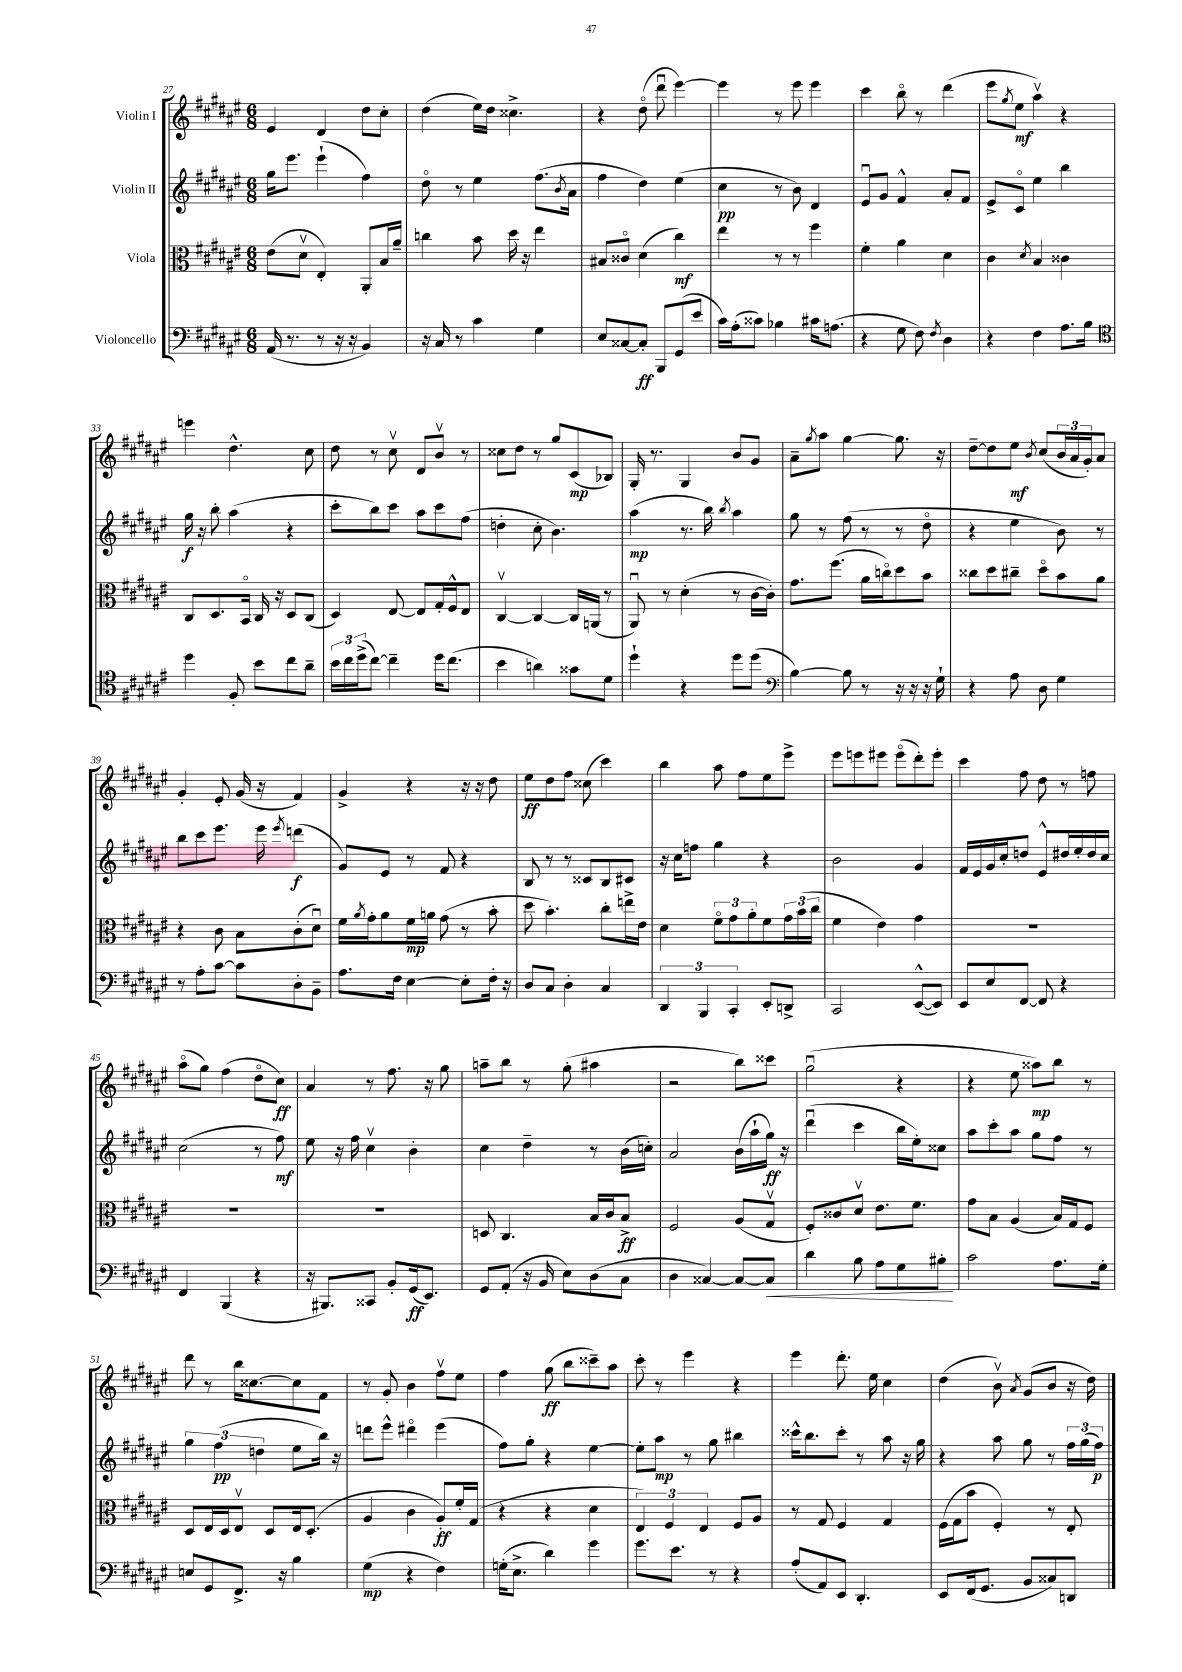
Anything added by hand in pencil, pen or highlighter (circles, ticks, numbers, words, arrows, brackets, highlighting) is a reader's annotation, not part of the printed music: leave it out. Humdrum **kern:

**kern	**kern	**kern	**kern
*staff4	*staff3	*staff2	*staff1
*clefF4	*clefC3	*clefG2	*clefG2
*k[f#c#g#d#a#e#]	*k[f#c#g#d#a#e#]	*k[f#c#g#d#a#e#]	*k[f#c#g#d#a#e#]
*M6/8	*M6/8	*M6/8	*M6/8
(16AA#	(8e#	16gg#	4e#
8.r	.	8.eee#	.
.	8d#v	.	.
8r	4E#')	(4eee#`	4d#
16r	.	.	.
16r	.	.	.
4BB)	8AA#'	4ff#)	8dd#
.	16B	.	8cc#'
.	16a#~	.	.
=	=	=	=
16r	4cc	8dd#o	(4dd#
16C#	.	.	.
8r	.	8r	.
4c#	8b	4ee#	16ee#)
.	.	.	16dd#
.	16dd#	.	4.cc##^
.	16r	.	.
4G#	4ee#	(8.ff#	.
.	.	8qb	.
.	.	16a#	.
=	=	=	=
8E#	8B#	4ff#	4r
[8C##	8c##o	.	.
8C##']	(4d#	4dd#)	(8dd#o
8BBB	.	.	8ddd#u
(8GG#	4cc#)	(4ee#	[4eee#)
8e#	.	.	.
=	=	=	=
16c#)	4ee#	4cc#	4eee#]
(16A#'	.	.	.
8c##)	.	.	.
4B-	8r	8r	8r
.	8r	8b)	8eee#
16c#	4ff#	4d#	4eee#
(8.A	.	.	.
=	=	=	=
4r	4f#'	8e#u	4ccc#
.	.	8g#	.
8G#	4a#	4f#^^	8bbo
8F#)	.	.	8r
8qF#	.	.	.
4D#	4d#	8a#'	(4ddd#
.	.	8f#	.
=	=	=	=
4r	4c#	8e#^	8eee#
.	.	.	8qgg#
.	.	8c#o	8ee#
.	8qd#	.	.
4F#	4B	4ee#	4aa#v)
8.A#	4c##	4bb	4r
16B	.	.	.
=	=	=	=
*clefC4	*	*	*
4dd#	8C#	16gg#	4eee
.	.	16r	.
.	8.D#	8bb'	.
8F#'	.	(4aa#	4.dd#^^
.	16BBo	.	.
8b	16C#	.	.
.	16r	.	.
8cc#	8D#	4r	.
8a#~	(8C#	.	8cc#
=	=	=	=
24b	4D#)	8ccc#'	8dd#
24cc#	.	.	.
(24dd#^	.	.	.
[8cc#)	.	8bb)	8r
4cc#~]	[8E#	8ccc#	8cc#v
.	8E#]	8aa#	8d#
16dd#	16G#'	8ccc#	8bv
(8.cc#	16F#^^	.	.
.	8E#	(8ff#	8r
=	=	=	=
4b	[4C#v	4dd'	8cc##
.	.	.	8dd#
4a)	4C#_	8cc#'	8r
.	.	4.b)	8gg#
8g##	16C#]	.	(8c#
.	(16AA	.	.
8d#	8r	.	8B-)
=	=	=	=
4dd#`	8AA#u)	(4aa#	16G#'
.	.	.	8.r
.	8r	.	.
4r	(4d#'	8.r	4G#
.	.	16bb)	.
.	.	8qbb	.
8dd#	8r	4aa#	8b
(8dd#	[16c#	.	8g#
.	16c#'])	.	.
=	=	=	=
*clefF4	*	*	*
[4B)	8.g#	8gg#	8a#~
.	.	.	8qgg#
.	.	8r	8aa#
.	(8.ff#	.	.
8B]	.	(8ff#	[4gg#
8r	16a#	8r	.
.	16cco)	.	.
16r	8dd#	8r	8.gg#]
16r	.	.	.
16r	8b	8dd#o	.
16G#`	.	.	16r
=	=	=	=
4r	8cc##	4r	[8dd#~
.	8dd#	.	8dd#]
8A#	8cc#~	4ee#	8ee#
.	.	.	8qb
8D#	8dd#o	.	(8cc#
4G#	8b	8b)	24b
.	.	.	24a#
.	.	.	24g#')
.	8a#	8r	8a#
=	=	=	=
8r	4r	8bb	4g#'
8A#'	.	8ccc#	.
[8c#	8c#	8.eee#	8e#'
8c#]	8B	.	(16g#
.	.	16eee#	16r
.	.	8qeee#	.
8D#'	(8c#'	(4ddd	4f#)
8BB~	8d#u)	.	.
=	=	=	=
8.A#	16f#	8g#)	4g#^
.	8qa#	.	.
.	16g#'	.	.
.	8a#	8e#	.
16F#	.	.	.
[4E#	16f#	8r	4r
.	16a	.	.
.	(8g#	8f#	.
8E#']	8r	4r	16r
.	.	.	16r
16F#'	8b'	.	8dd#
16r	.	.	.
=	=	=	=
8D#	8dd#	8B	8ee#
8C#	4.b')	8r	8dd#
4D#'	.	8r	8ff#
.	.	8c##	(8cc##
4C#	8cc#'	8B	4ccc#)
.	16ee^	8c#	.
.	16e#	.	.
=	=	=	=
6DD#	4d#	16r	4bb
.	.	16cc#	.
.	.	8ff	.
6BBB	.	.	.
.	12f#o	4gg#	8aa#
6CC#'	12g#	.	.
.	.	.	8ff#
.	12a#'	.	.
8EE#'	8f#	4r	8ee#
8DD^	24g#	.	8eee#^
.	(24b	.	.
.	24cc#	.	.
=	=	=	=
2CC#	4f#	2b	8eee#
.	.	.	8eee
.	4e#)	.	8eee#
.	.	.	(8eee#o
([8EE#^^	4g#	4g#	8ddd#')
8EE#])	.	.	8eee#'
=	=	=	=
8EE#	2.r	16f#	4ccc#
.	.	16e#	.
8E#	.	16g#	.
.	.	16cc#'	.
[8FF#	.	8dd	8ff#
8FF#]	.	8e#^^	8dd#
4r	.	16dd#	8r
.	.	16ee#'	.
.	.	16dd#	8ff
.	.	16cc#	.
=	=	=	=
4FF#	2.r	(2cc#	(8aa#o
.	.	.	8gg#)
(4BBB	.	.	(4ff#
4r	.	8r	8dd#o
.	.	8ff#)	8cc#)
=	=	=	=
16r	2.r	8ee#	4a#
8.BBB#)	.	.	.
.	.	16r	.
.	.	16ff#	.
8CC##	.	4cc#v	8r
8BB'	.	.	8.ff#
(16GG#	.	4b'	.
8.EE#)	.	.	16r
.	.	.	8gg#
=	=	=	=
8GG#	8D	4cc#	8aa~
(8AA#'	4.C#	.	8bb
16r	.	4dd#~	8r
16BB	.	.	.
8E#)	.	.	(8gg#'
(8D#	16B	8r	4aa#
.	16c#	.	.
8C#	8B^	(16b	.
.	.	16cc')	.
=	=	=	=
4D#	2F#	2a#	2r
[4C##)	.	.	.
8C##_	(8A#	(16b	8bb)
.	.	16aa#`	.
8C##]	8G#v	16gg#)	8ccc##
.	.	16r	.
=	=	=	=
4d#	8F#')	(4ddd#u	(2gg#u
.	8c##	.	.
8B	8d#v	4ccc#	.
8A#	8.e#	.	.
8G#	.	16bb	4r
.	8.f#	16ee#')	.
8B#'	.	8cc##	.
=	=	=	=
2c#	8g#	8aa#	4r
.	8B	8ccc#'	.
.	(4A#	8aa#	8ee#
.	.	8gg#	8aa##)
8.A#	16B)	8ff#	8bb
.	16G#	.	.
.	8F#	8r	8r
16G#'	.	.	.
=	=	=	=
8E	8D#	6gg#	8ddd#
8GG#	16E#	.	8r
.	.	(6ff#	.
.	16D#	.	.
8.FF#^	8E#v	.	16bb
.	.	.	[8.cc##
.	.	6dd	.
.	8D#	.	.
16r	.	.	.
4B	16E#	8ee#	8cc##]
.	(8.D#'	.	.
.	.	16bb)	8f#
.	.	16r	.
=	=	=	=
(4G#	4A#	8ddd	8r
.	.	8eee#^^	8g#'
4r	4c#	4ddd#o	4b
4F#)	8A#')	(4eee#	8ff#v
.	16f#'	.	8ee#
.	(16G#	.	.
=	=	=	=
(16G'	4r	8ff#)	4ff#
8.E#^	.	.	.
.	.	8gg#'	.
4d#)	4r	4r	(8gg#
.	.	.	8bb
4g#	4d#	[4ee#	8ccc##~)
.	.	.	8aa#
=	=	=	=
8.g#	6E#)	8ee#']	8ccc#'
.	.	8aa#	8r
.	6F#	.	.
8.e#	.	.	.
.	.	8r	4eee#
.	6E#	.	.
8r	.	8gg#	.
4r	8F#	4bb#	4r
.	8A#	.	.
=	=	=	=
(8A#'	8r	16ccc##^^	4eee#
.	.	8.bb	.
8AA#)	8G#	.	.
8EE#	4F#	8ccc##'	8.ddd#'
4.DD#'	.	8r	.
.	.	.	16ee#
.	4G#	8aa#	4cc#
.	.	16r	.
.	.	16gg#	.
=	=	=	=
8EE#	(16F#	4r	(4dd#
.	16G#	.	.
(16FF#	8b	.	.
8.GG#	.	.	.
.	4F#')	8aa#	8bv)
.	.	.	8qa#
8BB	.	8gg#	(8g#
8C##)	8r	8r	8b
8DD	8E#'	24ff#	16r
.	.	(24gg#	.
.	.	.	16dd#)
.	.	24ff#)	.
==	==	==	==
*-	*-	*-	*-
